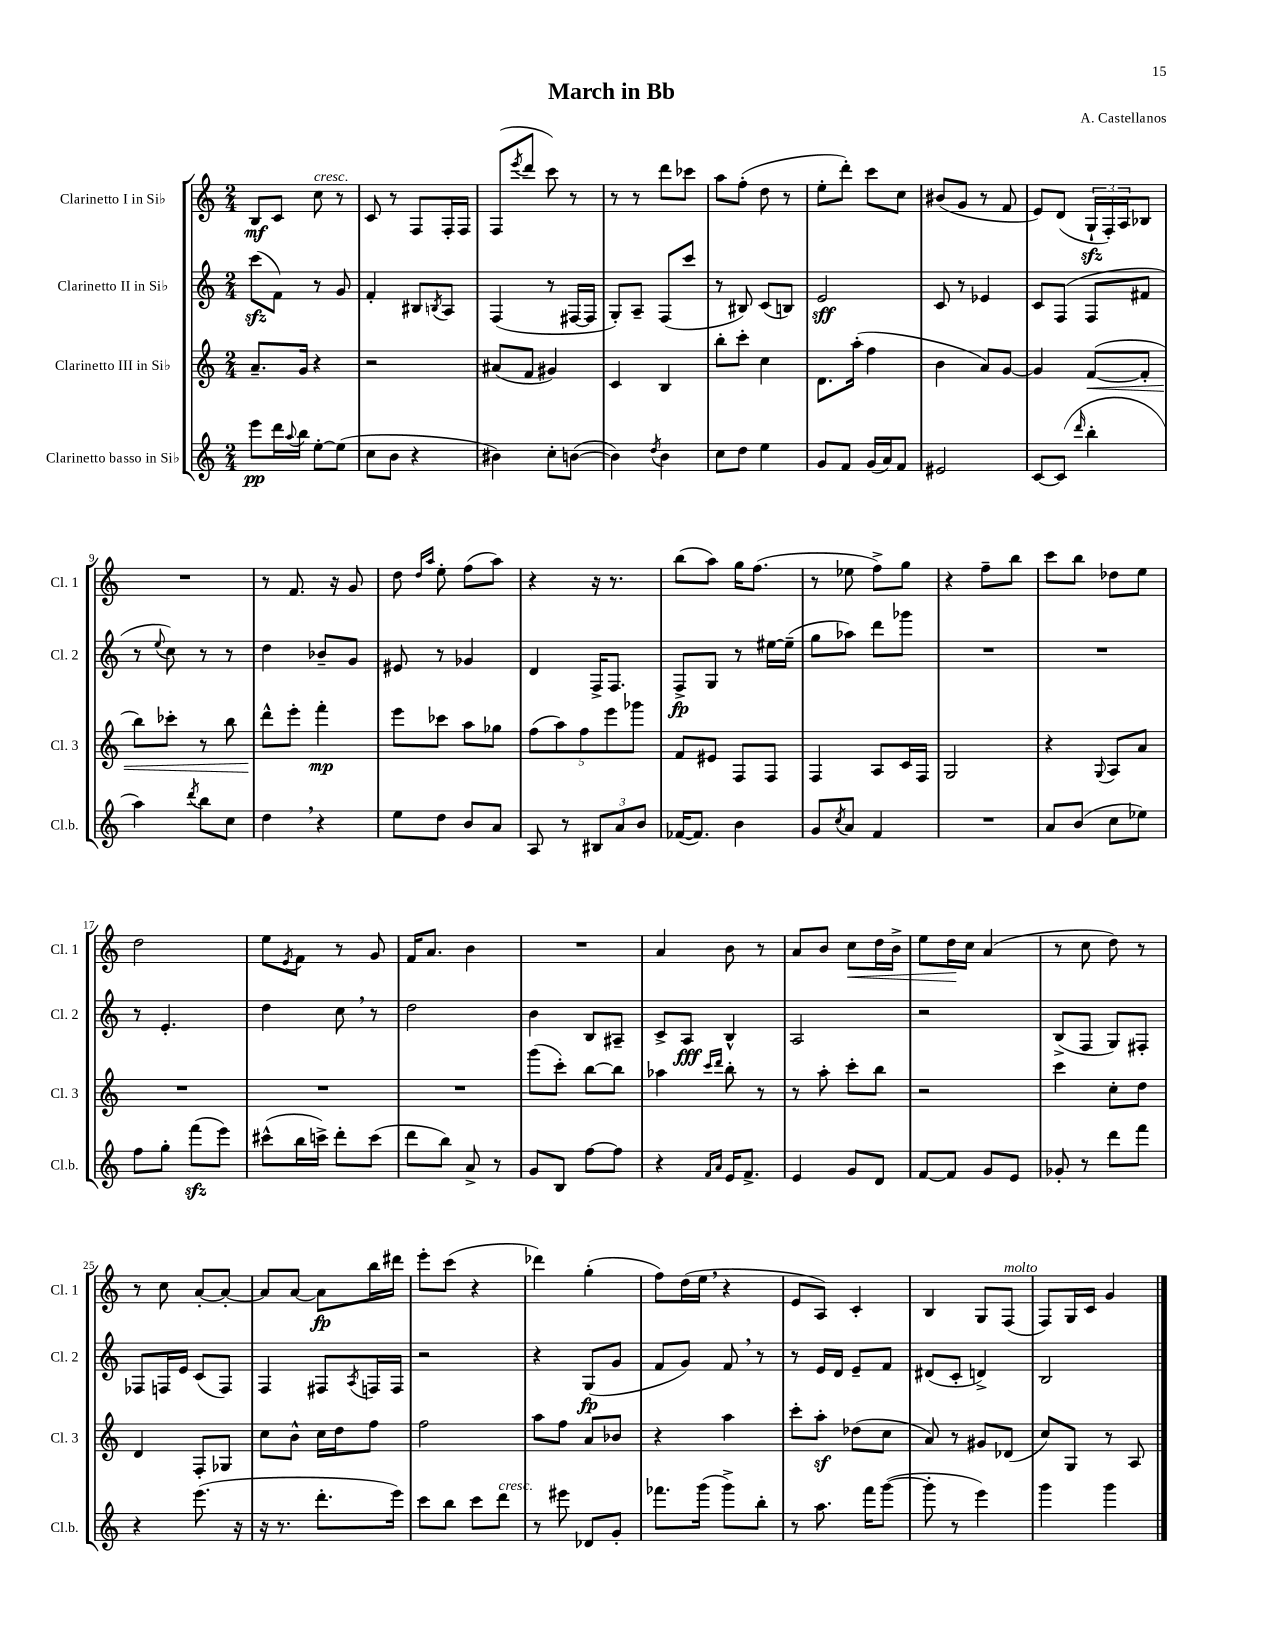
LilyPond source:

\header { title = "March in Bb" composer = "A. Castellanos" }
<<
\new StaffGroup <<
\new Staff = "s0" \with { instrumentName = "Clarinetto I in Sib" shortInstrumentName = "Cl. 1" } {
    \clef treble \key c \major \numericTimeSignature \time 2/4
    b8\mf c'8 c''8^\markup { \italic "cresc." } r8 |
    c'8 r8 f8 f16-. f16 |
    f8( \acciaccatura { e'''8 } d'''8 c'''8) r8 |
    r8 r8 d'''8 ces'''8 |
    a''8 f''8-.( d''8 r8 |
    e''8-. d'''8-.) c'''8 c''8 |
    bis'8( g'8 r8 f'8 |
    e'8) d'8( \tuplet 3/2 { g16-!\sfz f16-.) a16 } bes8 |
    R2 |
    r8 f'8. r16 g'8 |
    d''8 \grace { d''16 a''16 } e''8-. f''8( a''8) |
    r4 r16 r8. |
    b''8( a''8) g''16 f''8.( |
    r8 ees''8 f''8->) g''8 |
    r4 f''8-- b''8 |
    c'''8 b''8 des''8 e''8 |
    d''2 |
    e''8 \acciaccatura { e'8 } f'8 r8 g'8 |
    f'16 a'8. b'4 |
    R2 |
    a'4 b'8 r8 |
    a'8 b'8 c''8\< d''16 b'16-> |
    e''8 d''16\! c''16 a'4( |
    r8 c''8 d''8) r8 |
    r8 c''8 a'8~-. a'8~-. |
    a'8 a'8~ a'8\fp b''16 dis'''16 |
    e'''8-. c'''8( r4 |
    des'''4) g''4-.( |
    f''8) d''16( e''16 \breathe r4 |
    e'8 a8) c'4-. |
    b4 g8 f8^\markup { \italic "molto" }( |
    f8) g16 c'16 g'4 \bar "|." |
}
\new Staff = "s1" \with { instrumentName = "Clarinetto II in Sib" shortInstrumentName = "Cl. 2" } {
    \clef treble \key c \major \numericTimeSignature \time 2/4
    c'''8\sfz( f'8) r8 g'8 |
    f'4-. bis8 \acciaccatura { b8 } a8 |
    f4( r8 fis16~ fis16 |
    g8-.) a8-- f8( c'''8 |
    r8 bis8) c'8( b8) |
    e'2\sff |
    c'8 r8 ees'4 |
    c'8 f8( f8 fis'8 |
    r8 \appoggiatura { e''8 } c''8) r8 r8 |
    d''4 bes'8-- g'8 |
    eis'8 r8 ges'4 |
    d'4 f16-> f8. |
    f8->\fp g8 r8 eis''16~ eis''16--( |
    g''8 aes''8) d'''8 ges'''8 |
    R2 |
    R2 |
    r8 e'4.-. |
    d''4 c''8 \breathe r8 |
    d''2 |
    b'4 b8 ais8-- |
    c'8-> a8\fff b4-^ |
    a2 |
    r2 |
    b8->( f8 g8) fis8-. |
    fes8 f16 e'16 c'8( f8) |
    f4 fis8 \acciaccatura { a8 } f16 f16 |
    r2 |
    r4 g8\fp( g'8 |
    f'8 g'8) f'8 \breathe r8 |
    r8 e'16 d'16 e'8-- f'8 |
    dis'8( c'8-. d'4->) |
    b2 \bar "|." |
}
\new Staff = "s2" \with { instrumentName = "Clarinetto III in Sib" shortInstrumentName = "Cl. 3" } {
    \clef treble \key c \major \numericTimeSignature \time 2/4
    a'8.-- g'16 r4 |
    r2 |
    ais'8( f'8 gis'4) |
    c'4 b4 |
    b''8-. c'''8-. c''4 |
    d'8. a''16-.( f''4 |
    b'4 a'8) g'8~ |
    g'4 f'8~\<( f'8-. |
    b''8) ces'''8-. r8 b''8 |
    d'''8-^\! e'''8-. f'''4-.\mp |
    e'''8 ces'''8 a''8 ges''8 |
    \tuplet 5/4 { f''8( a''8) f''8 e'''8 ges'''8 } |
    f'8 eis'8 f8 f8 |
    f4 a8 c'16 f16 |
    g2 |
    r4 \appoggiatura { g8 } a8 a'8 |
    R2 |
    R2 |
    R2 |
    g'''8( c'''8-.) b''8~ b''8 |
    aes''4 \grace { c'''16 d'''16 } b''8-. r8 |
    r8 a''8-. c'''8-. b''8 |
    r2 |
    c'''4 c''8-. d''8 |
    d'4 f8-. ges8 |
    c''8 b'8-^ c''16 d''16 f''8 |
    f''2 |
    a''8 f''8 a'8 bes'8 |
    r4 a''4 |
    c'''8-. a''8-.\sf des''8( c''8 |
    a'8) r8 gis'8 des'8( |
    c''8) g8 r8 a8 \bar "|." |
}
\new Staff = "s3" \with { instrumentName = "Clarinetto basso in Sib" shortInstrumentName = "Cl.b." } {
    \clef treble \key c \major \numericTimeSignature \time 2/4
    e'''8\pp d'''16 \appoggiatura { a''8 } b''16 e''8~-. e''8( |
    c''8 b'8 r4 |
    bis'4) c''8-. b'8~( |
    b'4) \acciaccatura { d''8 } b'4 |
    c''8 d''8 e''4 |
    g'8 f'8 g'16( a'16) f'8 |
    eis'2 |
    c'8~ c'8( \grace { d'''16 } b''4-. |
    a''4) \acciaccatura { d'''8 } b''8 c''8 |
    d''4 \breathe r4 |
    e''8 d''8 b'8 a'8 |
    a8 r8 \tuplet 3/2 { bis8 a'8 b'8 } |
    fes'16~( fes'8.) b'4 |
    g'8 \acciaccatura { c''8 } a'8 f'4 |
    R2 |
    a'8 b'8( c''8 ees''8) |
    f''8 g''8-. f'''8\sfz( e'''8) |
    cis'''8-^( b''16 c'''16->) d'''8-. c'''8( |
    d'''8 b''8) a'8-> r8 |
    g'8 b8 f''8~ f''8 |
    r4 \grace { f'16 a'16 } e'16 f'8.-> |
    e'4 g'8 d'8 |
    f'8~ f'8 g'8 e'8 |
    ges'8-. r8 d'''8 f'''8 |
    r4 e'''8.( r16 |
    r16 r8. d'''8.-. e'''16) |
    c'''8 b''8 c'''8 d'''8^\markup { \italic "cresc." } |
    r8 eis'''8 des'8 g'8-. |
    fes'''8. g'''16( g'''8->) b''8-. |
    r8 a''8. f'''16 g'''8~( |
    g'''8-. r8 e'''4) |
    g'''4 g'''4 \bar "|." |
}
>>
>>
